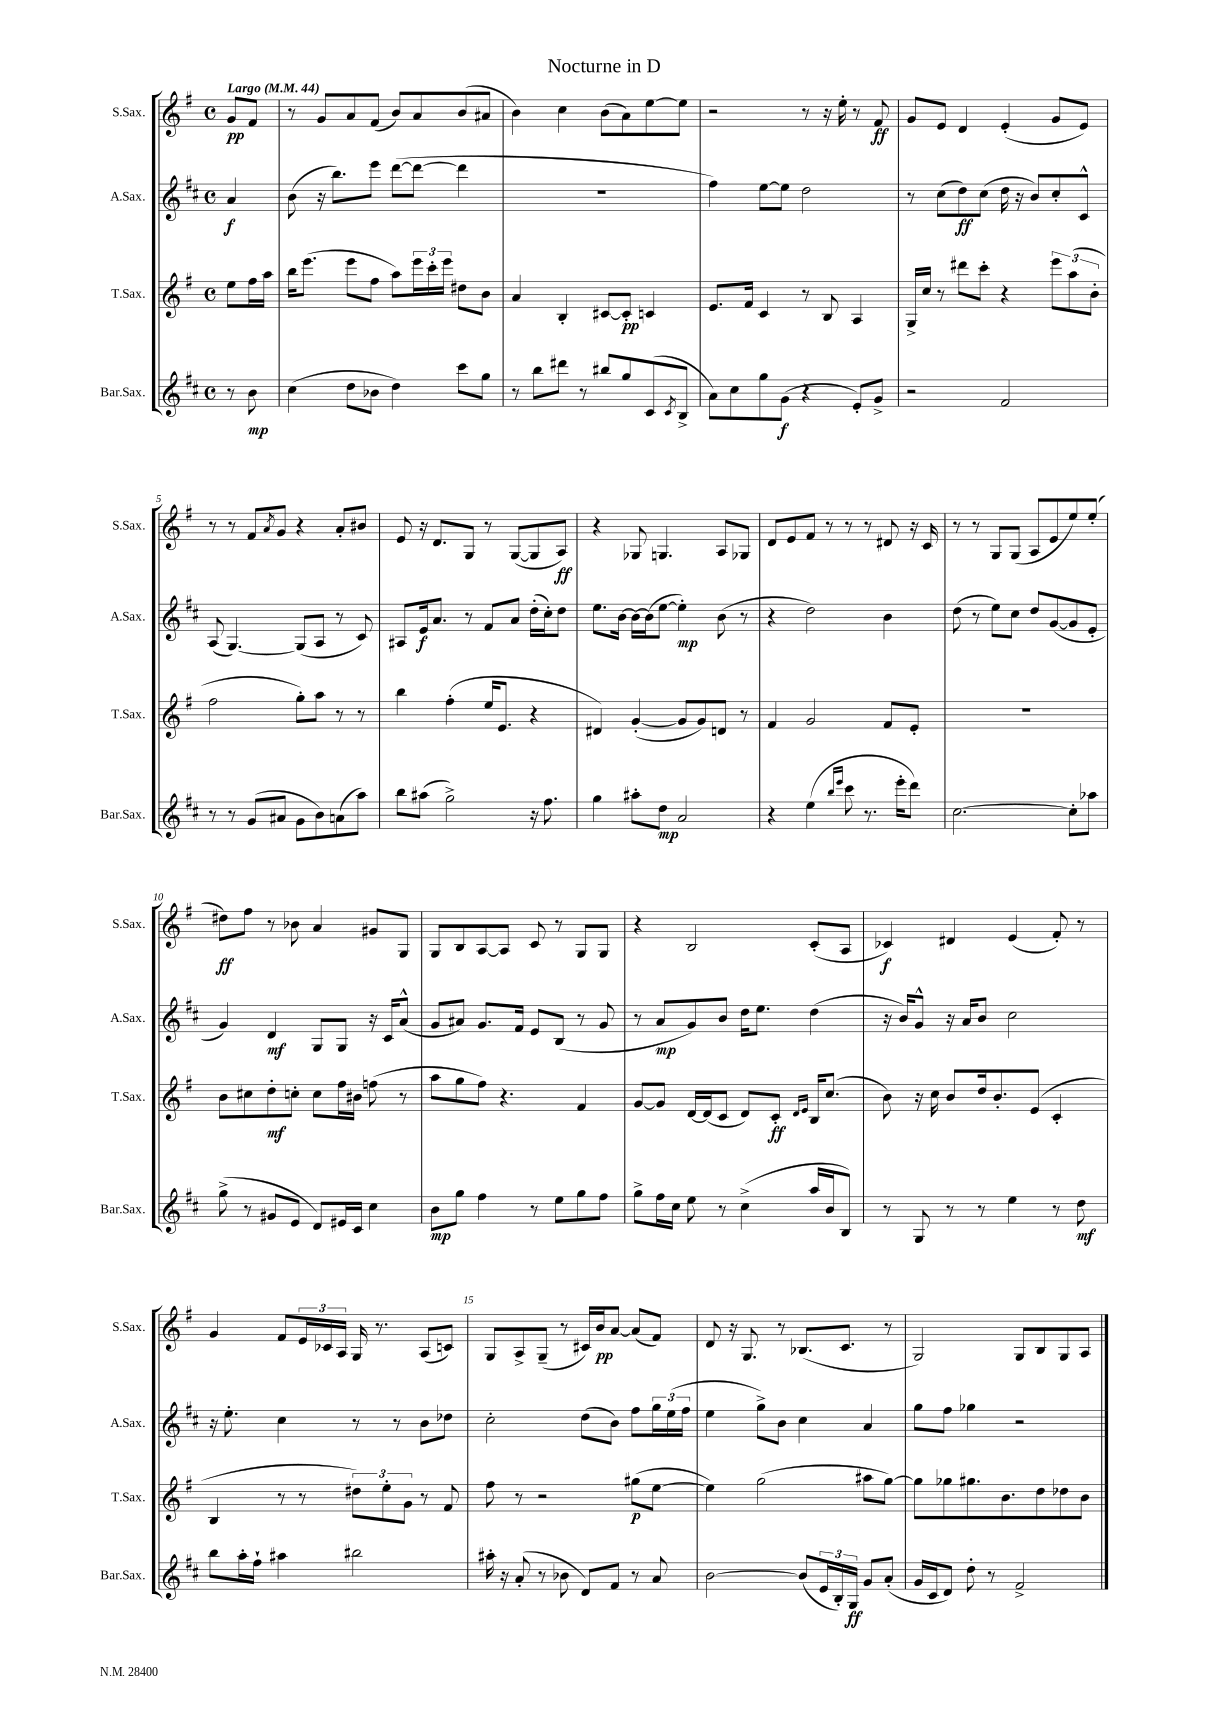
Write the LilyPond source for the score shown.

\header { title = "Nocturne in D" }
<<
\new StaffGroup <<
\new Staff = "s0" \with { instrumentName = "S.Sax." shortInstrumentName = "S.Sax." } {
    \clef treble \key g \major \defaultTimeSignature \time 4/4 \partial 4 \tempo "Largo" 4 = 44
    g'8\pp fis'8 |
    r8 g'8 a'8 fis'8( b'8) a'8 b'8( ais'8 |
    b'4) c''4 b'8( a'8) e''8~ e''8 |
    r2 r8 r16 e''16-. r8 fis'8\ff |
    g'8 e'8 d'4 e'4-.( g'8 e'8) |
    r8 r8 fis'8 \acciaccatura { a'8 } g'8 r4 a'8-. bis'8 |
    e'8 r16 d'8. g8 r8 g8~( g8 a8\ff) |
    r4 ges8 g4. a8 ges8 |
    d'8 e'8 fis'8 r8 r8 r8 dis'8 r16 c'16 |
    r8 r8 g8 g8( a8 e'8 e''8) e''8-.( |
    dis''8\ff) fis''8 r8 bes'8 a'4 gis'8 g8 |
    g8 b8 a8~ a8 c'8 r8 g8 g8 |
    r4 b2 c'8-.( a8 |
    ces'4\f) dis'4 e'4( fis'8-.) r8 |
    g'4 fis'8 \tuplet 3/2 { e'16 ces'16 a16 } g16 r8. a8( c'8) |
    g8 a8-> g8--( r8 cis'16) b'16\pp a'8~ a'8( fis'8) |
    d'8 r16 g8. r8 bes8.( c'8. r8 |
    g2) g8 b8 g8 a8 \bar "|." |
}
\new Staff = "s1" \with { instrumentName = "A.Sax." shortInstrumentName = "A.Sax." } {
    \clef treble \key d \major \defaultTimeSignature \time 4/4 \partial 4
    a'4\f |
    b'8( r16 b''8.) e'''8 d'''8~( d'''8~ d'''4 |
    R1 |
    fis''4) e''8~ e''8 d''2 |
    r8 cis''8( d''8\ff) cis''8( d''16 r16 b'8) cis''8-. cis'8-^ |
    a8( g4.~) g8( a8 r8 cis'8) |
    ais8 e'16\f a'8. r8 fis'8 a'8 d''16-.( cis''16-.) d''8 |
    e''8. b'16~ b'16~ b'16( e''8~ e''4-.\mp) b'8( r8 |
    r4 d''2) b'4 |
    d''8( r8 e''8) cis''8 d''8 g'8~( g'8 e'8-. |
    g'4) d'4\mf g8 g8 r16 cis'16 a'8-^( |
    g'8 ais'8) g'8. fis'16 e'8 b8( r8 g'8 |
    r8 a'8\mp g'8) b'8 d''16 e''8. d''4( |
    r16 b'16) g'8-^ r16 a'16 b'8 cis''2 |
    r16 e''8.-. cis''4 r8 r8 b'8 des''8 |
    cis''2-. d''8( b'8) fis''8 \tuplet 3/2 { g''16 e''16( fis''16 } |
    e''4 g''8->) b'8 cis''4 a'4 |
    g''8 fis''8 ges''4 r2 \bar "|." |
}
\new Staff = "s2" \with { instrumentName = "T.Sax." shortInstrumentName = "T.Sax." } {
    \clef treble \key g \major \defaultTimeSignature \time 4/4 \partial 4
    e''8 fis''16 a''16 |
    b''16 e'''8.( e'''8 fis''8 a''8) \tuplet 3/2 { e'''16 c'''16-. e'''16 } dis''8 b'8 |
    a'4 b4-. cis'8~ cis'8-.\pp c'4 |
    e'8. fis'16 c'4 r8 b8 a4 |
    g16-> c''16 r8 dis'''8 c'''8-. r4 \tuplet 3/2 { e'''8 a''8( b'8-. } |
    fis''2 g''8-.) a''8 r8 r8 |
    b''4 fis''4-.( e''16 e'8. r4 |
    dis'4) g'4~-.( g'8 g'8) d'8 r8 |
    fis'4 g'2 fis'8 e'8-. |
    R1 |
    b'8 cis''8 d''8-.\mf c''8-. c''8 fis''16 bis'16 f''8( r8 |
    a''8 g''8 fis''8) r4. fis'4 |
    g'8~ g'8 d'16~ d'16( c'8 d'8) c'8-.\ff \grace { d'16 e'16 } b16 c''8.( |
    b'8) r16 c''16 b'8 d''16 b'8.-. e'8( c'4-. |
    b4 r8 r8 \tuplet 3/2 { dis''8) e''8-. g'8 } r8 fis'8 |
    fis''8 r8 r2 gis''8\p( e''8~ |
    e''4) g''2( ais''8 g''8~) |
    g''8 ges''8 gis''8. b'8. d''8 des''8 b'8 \bar "|." |
}
\new Staff = "s3" \with { instrumentName = "Bar.Sax." shortInstrumentName = "Bar.Sax." } {
    \clef treble \key d \major \defaultTimeSignature \time 4/4 \partial 4
    r8 b'8\mp |
    cis''4( d''8 bes'8 d''4) cis'''8 g''8 |
    r8 b''8 dis'''8 r8 bis''8 g''8 cis'8( \acciaccatura { cis'8 } b8-> |
    a'8) cis''8 g''8 g'8\f( r4 e'8-.) g'8-> |
    r2 fis'2 |
    r8 r8 g'8( ais'8 g'8 b'8) a'8( a''8) |
    b''8 ais''8( g''2->) r16 fis''8. |
    g''4 ais''8-. d''8\mp a'2 |
    r4 e''4( \grace { b''16 e'''16 } cis'''8 r8. e'''16-. d'''8) |
    cis''2.~ cis''8-. aes''8 |
    g''8->( r8 gis'8 e'8 d'8) eis'16 cis'16 cis''4 |
    b'8\mp g''8 fis''4 r8 e''8 g''8 fis''8 |
    g''8-> fis''16 cis''16 e''8 r8 cis''4->( a''16 b'16 b8) |
    r8 g8 r8 r8 e''4 r8 d''8\mf |
    b''8 a''16-. fis''16-! ais''4 bis''2 |
    ais''16-. r16 a'8-.( r8 bes'8 d'8) fis'8 r8 a'8 |
    b'2~ b'8( \tuplet 3/2 { e'16 b16-.) g16\ff } g'8 a'8-.( |
    g'16 cis'16 d'8) d''8-. r8 fis'2-> \bar "|." |
}
>>
>>
\layout { \context { \Score \override BarNumber.break-visibility = ##(#f #t #t) barNumberVisibility = #(every-nth-bar-number-visible 5) } }
